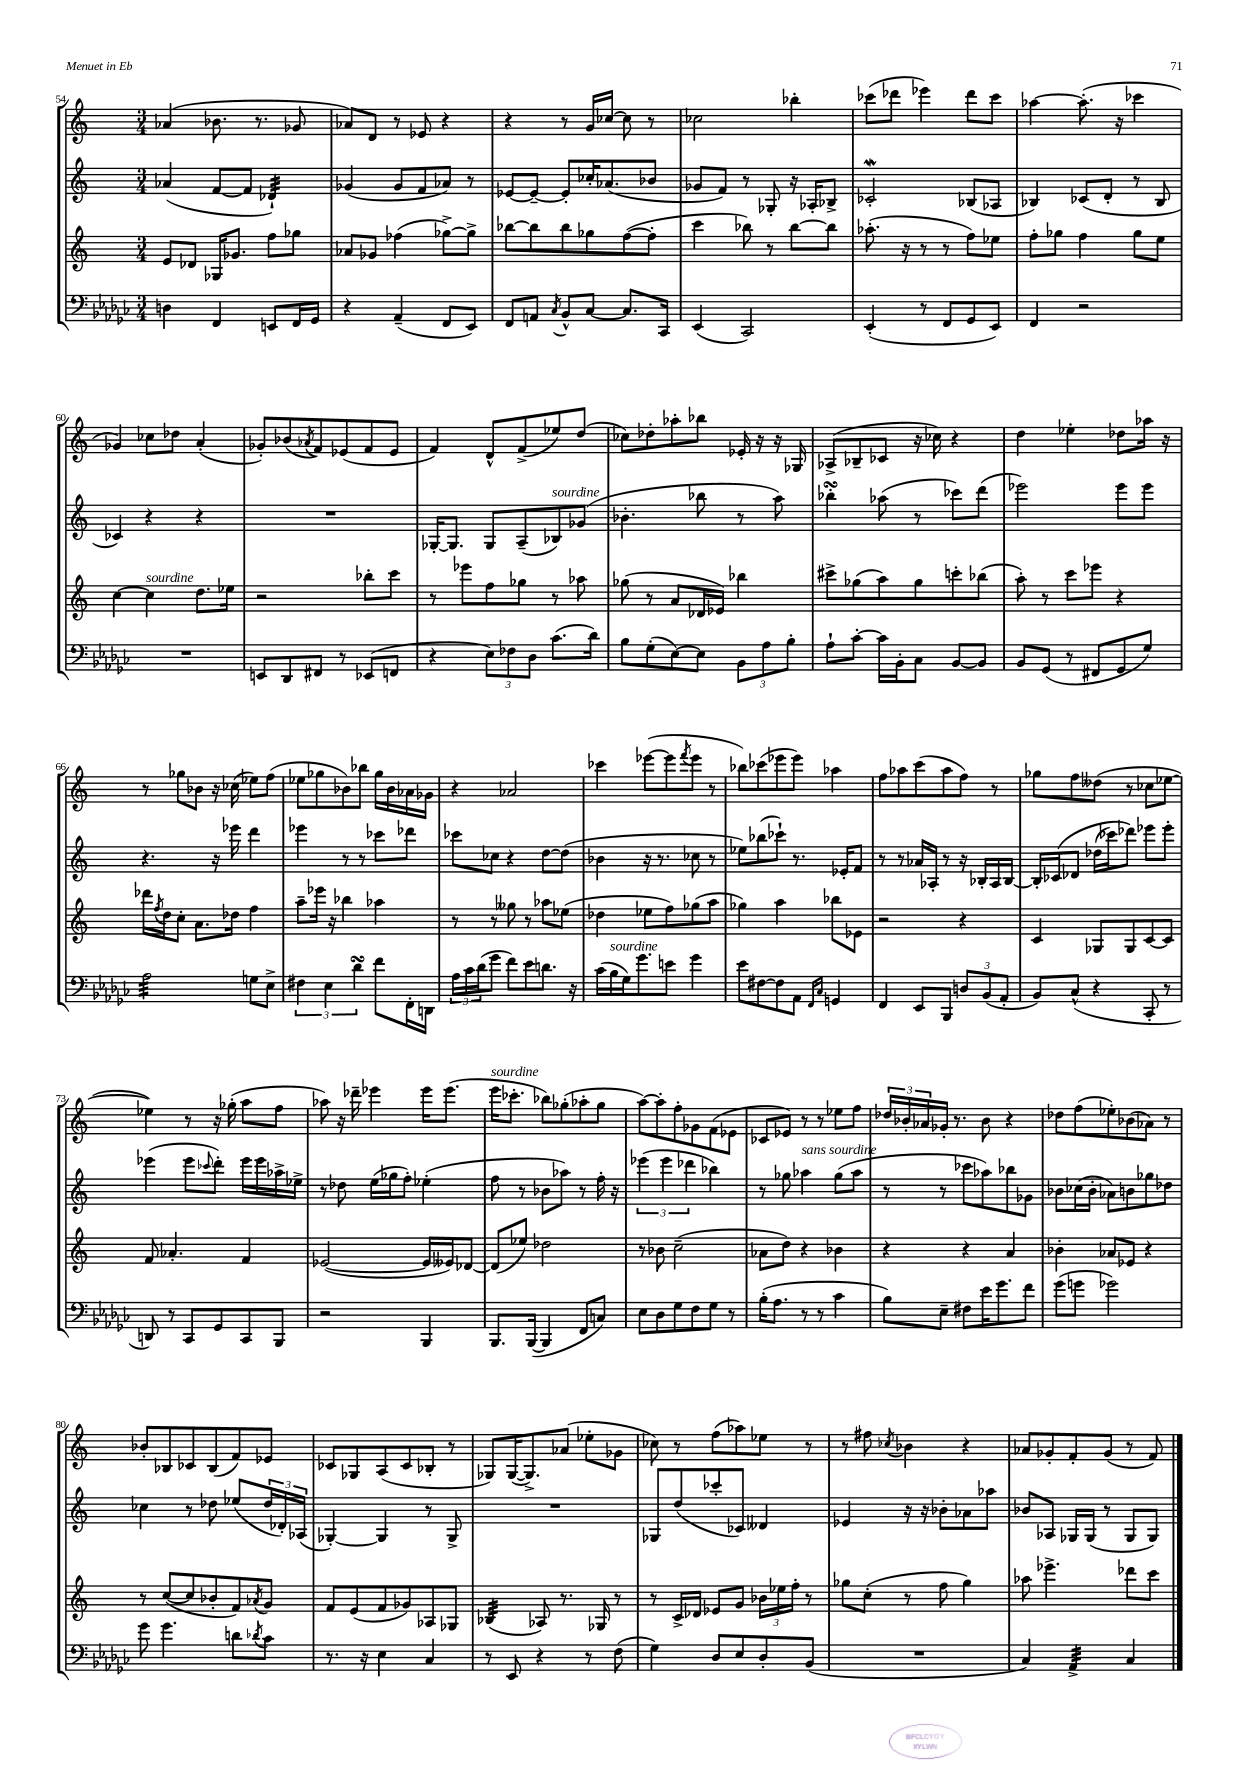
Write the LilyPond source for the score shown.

<<
\new StaffGroup <<
\new Staff = "s0" {
    \clef treble \key c \major \numericTimeSignature \time 3/4
    aes'4( bes'8. r8. ges'8 |
    aes'8) d'8 r8 ees'8 r4 |
    r4 r8 g'16 ces''16~ ces''8 r8 |
    ces''2 bes''4-. |
    ces'''8( des'''8 ees'''4) des'''8 ces'''8 |
    aes''4~ aes''8.-.( r16 ces'''4 |
    ges'4) ces''8 des''8 a'4-.( |
    ges'8-.) bes'8( \acciaccatura { aes'8 } f'8) ees'8( f'8 ees'8 |
    f'4) d'8-^ f'8->( ees''8) d''8( |
    ces''8) des''8-. aes''8-. bes''8 ees'16-. r16 r16 ges16 |
    aes8->( bes8-- ces'8 r16 ces''16) r4 |
    d''4 ees''4-. des''8 aes''16 r16 |
    r8 ges''8 bes'8 r16 ces''16( ees''8) f''8( |
    ees''8 ges''8 bes'8) bes''8 ges''16 bes'16 aes'16 ges'16 |
    r4 aes'2 |
    ces'''4 ees'''8~( ees'''8 \acciaccatura { f'''8 } ees'''8 r8 |
    bes''8) ces'''8( ees'''8 ees'''8) aes''4 |
    f''8 aes''8 c'''8( aes''8 f''8) r8 |
    ges''8 f''8 deses''8( r8 ces''8 ees''8~ |
    ees''4) r8 r16 ges''16-.( a''8 f''8 |
    aes''8) r16 des'''16-- ees'''4 ees'''16 ees'''8.( |
    e'''16^\markup { \italic "sourdine" } ces'''8.-. bes''8) ges''8-.( aes''8-. ges''8 |
    a''8~) a''8-. f''8-. ges'8 f'8( ees'8 |
    ces'8 ees'8) r8 r8 ees''8 f''8 |
    \tuplet 3/2 { des''16 bes'16-. aes'16 } ges'16-. r8. bes'8 r4 |
    des''8 f''8( ees''8-.) bes'8( aes'8) r8 |
    bes'8-. bes8 ces'8 bes8( f'8) ees'8 |
    ces'8 ges8 a8( ces'8 bes8-. r8 |
    ges8) ges16~( ges8.->) aes'8( ees''8-. ges'8 |
    ces''8) r8 f''8( aes''8) ees''8 r8 |
    r8 fis''8 \acciaccatura { ces''8 } bes'4 r4 |
    aes'8 ges'8-. f'8-. ges'8( r8 f'8) \bar "|." |
}
\new Staff = "s1" {
    \clef treble \key c \major \numericTimeSignature \time 3/4
    aes'4( f'8~ f'8 des'4:32-!) |
    ges'4( ges'8 f'8 aes'8) r8 |
    ees'8~ ees'8~-- ees'8-. ces''16-. aes'8.( bes'8 |
    ges'8 f'8) r8 ges8-. r16 aes16-. bes8-> |
    ces'2-.\mordent bes8( aes8 |
    bes4) ces'8( d'8-. r8 bes8 |
    ces'4) r4 r4 |
    R2. |
    ges16~-. ges8. ges8 a8--( bes8^\markup { \italic "sourdine" }) ges'8( |
    bes'4.-. bes''8 r8 a''8) |
    bes''4-.\turn aes''8( r8 ces'''8) d'''8( |
    ees'''2) ees'''8 ees'''8 |
    r4. r16 ees'''16 d'''4 |
    ees'''4 r8 r8 ces'''8 des'''8 |
    ces'''8 ces''8 r4 d''8~ d''8( |
    bes'4 r16 r8. ces''8 r8 |
    ees''8) bes''8( ces'''8-!) r8. ees'16-. f'8 |
    r8 r8 aes'16 aes16-. r8 r16 bes16-. aes16 bes16~ |
    bes16-. ces'16\( des'8 des''16( ces'''16) des'''8\) ees'''8 ees'''8-. |
    ees'''4( ees'''8 \appoggiatura { ces'''8 } d'''8-.) ees'''16 ees'''16 aes''16-> ees''16-> |
    r8 des''8 e''16( ges''16 f''8-.) ees''4-.( |
    f''8 r8 bes'8 aes''8) r8 f''16-. r16 |
    \tuplet 3/2 { ees'''4( ees'''4 des'''4 } bes''4) |
    r8 ges''8 aes''4^\markup { \italic "sans sourdine" } ges''8( aes''8 |
    r8 r8 ces'''8 aes''8) bes''8 ges'8 |
    bes'8 ces''16( bes'16-. aes'8) b'8 ges''8 des''8 |
    ces''4 r8 des''8 ees''8( \tuplet 3/2 { des''16 des'16-.) aes16( } |
    ges4~-.) ges4 r8 ges8-> |
    R2. |
    ges8 d''8( ces'''8-. ces'8) deses'4 |
    ees'4 r16 r16 bes'8-. aes'8 aes''8 |
    bes'8 aes8 ges16 ges16( r8 ges8 ges8) \bar "|." |
}
\new Staff = "s2" {
    \clef treble \key c \major \numericTimeSignature \time 3/4
    e'8 des'8 ges16 ges'8. f''8 ges''8 |
    aes'8 ges'8 fes''4( ges''8~->) ges''8-> |
    bes''8~ bes''8 bes''8 ges''8 f''8~( f''8-. |
    c'''4 bes''8) r8 bes''8~ bes''8 |
    aes''8.-.( r16 r8 r8 f''8) ees''8 |
    f''8-. ges''8 f''4 ges''8 e''8 |
    c''4~ c''4^\markup { \italic "sourdine" } d''8. ees''16 |
    r2 bes''8-. c'''8 |
    r8 ees'''8 f''8 ges''8 r8 aes''8 |
    ges''8( r8 a'8 des'16 ees'16) bes''4 |
    cis'''8-> ges''8( a''8) ges''8 c'''8-. bes''8( |
    a''8-.) r8 c'''8 ees'''8 r4 |
    des'''16 \acciaccatura { f''8 } d''16 c''8-. a'8. des''16 f''4 |
    a''8-- ees'''16 r16 bes''4 aes''4 |
    r8 r8 geses''8 r8 aes''8 ees''8( |
    des''4 ees''8 f''8) ges''8( a''8 |
    ges''4) a''4 bes''8 ees'8 |
    r2 r4 |
    c'4 ges8 ges8 c'8~ c'8 |
    f'8 aes'4.-. f'4 |
    ees'2~( ees'16 eeses'16) des'8~ |
    des'8( ees''8) des''2 |
    r8 bes'8 c''2--( |
    aes'8 d''8) r4 bes'4 |
    r4 r4 a'4 |
    bes'4-. aes'8 ees'8 r4 |
    r8 c''8~( c''8 bes'8-. f'8) \acciaccatura { aes'8 } g'8 |
    f'8 e'8( f'8 ges'8) aes8 ges8 |
    bes4:32( aes8) r8. ges16 r8 |
    r8 c'16-> des'16 ees'8 g'8 \tuplet 3/2 { bes'16 ees''16 f''16-. } r8 |
    ges''8 c''8-.( r8 f''8 ges''4) |
    aes''8 ees'''4.-> des'''8 c'''8 \bar "|." |
}
\new Staff = "s3" {
    \clef bass \key ges \major \numericTimeSignature \time 3/4
    d4 f,4 e,8 f,16 ges,16 |
    r4 aes,4--( f,8 ees,8) |
    f,8 a,8 \acciaccatura { ces8 } bes,8-^ ces8~ ces8. ces,16 |
    ees,4( ces,2) |
    ees,4-.( r8 f,8 ges,8 ees,8) |
    f,4 r2 |
    R2. |
    e,8 des,8 fis,8 r8 ees,8( f,8 |
    r4 \tuplet 3/2 { ees8) fes8 des8 } ces'8.( des'16) |
    bes8 ges8-.( ees8~) ees8 \tuplet 3/2 { bes,8 aes8 bes8-. } |
    aes8-! ces'8~-. ces'16 bes,16-. ces8 bes,8~ bes,8 |
    bes,8 ges,8( r8 fis,8 ges,8 ges8) |
    aes2:32 g8 ees8-> |
    \tuplet 3/2 { fis4 ees4 des'4\turn } f'8 f,16-. d,16 |
    \tuplet 3/2 { aes16 ces'16 des'16( } ges'8 f'8) ees'8 d'8. r16 |
    ces'16( bes16^\markup { \italic "sourdine" } ges16) ges'8. e'8 ges'4 |
    ees'8 fis8~ fis8 aes,8 \grace { f,16 ces16 } g,4 |
    f,4 ees,8 bes,,8 \tuplet 3/2 { d8 bes,8( aes,8-. } |
    bes,8) ces8-^( r4 ces,8-. r8 |
    d,8) r8 ces,8 ges,8 ces,8 bes,,8 |
    r2 bes,,4 |
    bes,,8. bes,,16~( bes,,4 f,8 c8) |
    ees8 des8 ges8 f8 ges8 r8 |
    bes16-.( aes8. r8 r8 ces'4 |
    bes8) ees8-- fis8 ees'16 ges'8. f'8 |
    ges'8( g'8 ges'2) |
    ges'8 ges'4. d'8 \acciaccatura { des'8 } ces'8 |
    r8. r16 ees4 ces4 |
    r8 ees,8 r4 r8 f8( |
    ges4) des8 ees8 des8-. bes,8( |
    R2. |
    ces4) aes,4:32-> ces4 \bar "|." |
}
>>
>>
\layout { \context { \Score currentBarNumber = #54 } }
